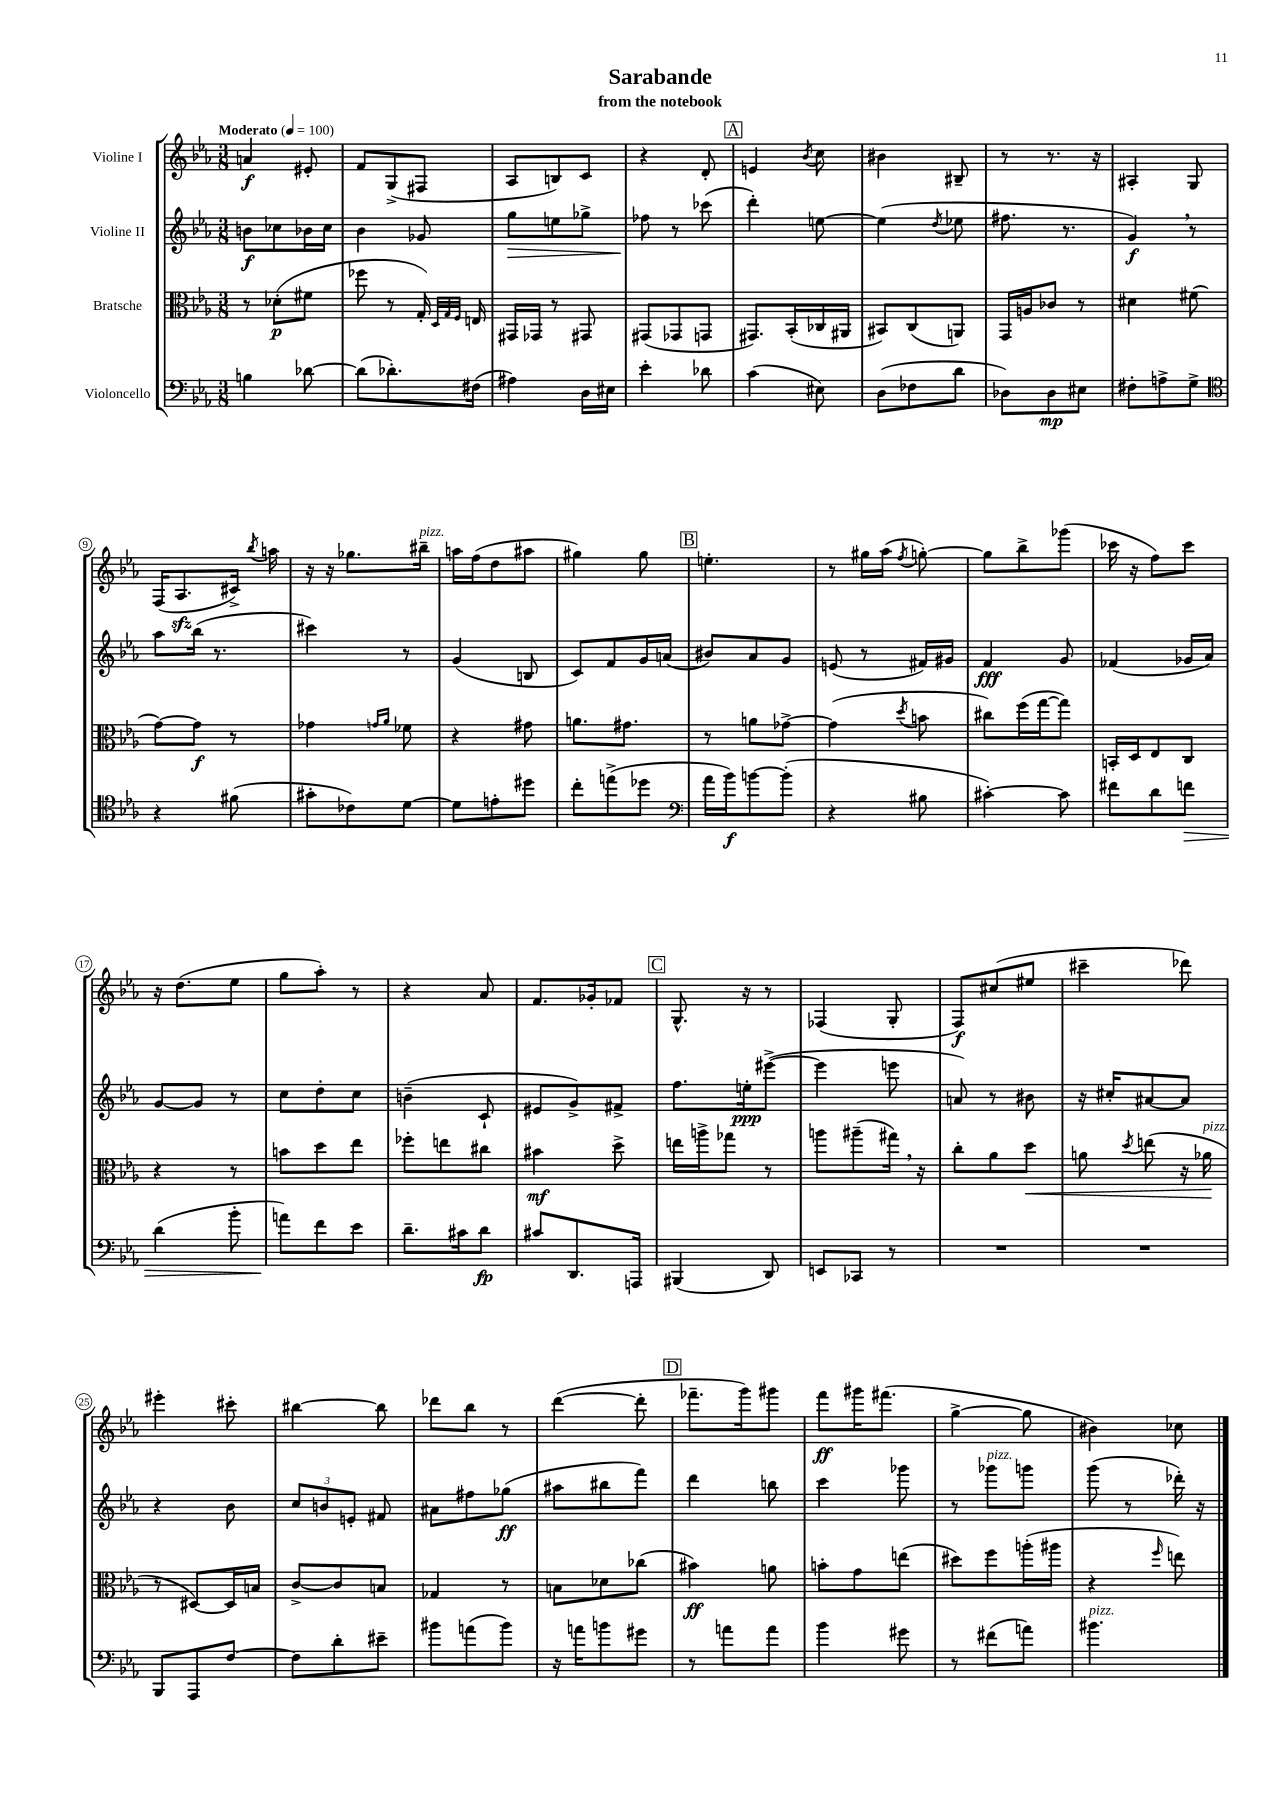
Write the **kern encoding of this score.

**kern	**dynam	**kern	**dynam	**kern	**dynam	**kern	**dynam
*part4	*part4	*part3	*part3	*part2	*part2	*part1	*part1
*staff4	*staff4	*staff3	*staff3	*staff2	*staff2	*staff1	*staff1
*I"Violoncello	*	*I"Bratsche	*	*I"Violine II	*	*I"Violine I	*
*clefF4	*	*clefC3	*	*clefG2	*	*clefG2	*
*k[b-e-a-]	*	*k[b-e-a-]	*	*k[b-e-a-]	*	*k[b-e-a-]	*
*M3/8	*	*M3/8	*	*M3/8	*	*M3/8	*
*MM100	*	*MM100	*	*MM100	*	*MM100	*
=1	=1	=1	=1	=1	=1	=1	=1
!	!	!	!	!	!	!LO:TX:a:B:t=Moderato	!
4Bn\	.	8r	.	8bn\L	f	4an/	f
.	.	(8d-X'\L	p	8cc-X\	.	.	.
[8d-X\	.	8f#X\J	.	16b-X\L	.	8e#X'/	.
.	.	.	.	16cc-\JJ	.	.	.
=2	=2	=2	=2	=2	=2	=2	=2
(8d-\L]	.	8ff-X\	.	4b-\	.	8f/L	.
8.d-X'\)	.	8r	.	.	.	(8G^/	.
.	.	16G'/)	.	8g-X/	.	8F#X/J	.
.	.	32qqD/LLL	.	.	.	.	.
.	.	32qqG/	.	.	.	.	.
.	.	32qqF/JJJ	.	.	.	.	.
(16F#X\Jk	.	16En/	.	.	.	.	.
=3	=3	=3	=3	=3	=3	=3	=3
!	!	!	!	!	!LO:HP:b	!	!
4A#X\)	.	16GG#X/LL	.	8gg\L	>	8A-/L	.
.	.	16GG-X/JJ	.	.	.	.	.
.	.	8r	.	8een\	.	8Bn/)	.
16D\LL	.	8GG#X/	.	8gg-X^\J	.	8c/J	.
16E#X\JJ	.	.	.	.	.	.	.
=4	=4	=4	=4	=4	=4	=4	=4
4e-'\	.	(8GG#X/L	.	8ff-X\	.	4r	.
.	.	8GG-X/	.	8r	]	.	.
8d-X\	.	8GGn/J	.	(8ccc-X\	.	8d'/	.
!!LO:REH:place=s1:t=A
=5	=5	=5	=5	=5	=5	=5	=5
(4c\	.	8.GG#X/L)	.	4ddd'\)	.	4en/	.
.	.	(16BB-'/L	.	.	.	.	.
.	.	.	.	.	.	8qb-/	.
8E#X\)	.	16C-X/	.	[8een\	.	8cc\	.
.	.	16AA#X/JJ	.	.	.	.	.
=6	=6	=6	=6	=6	=6	=6	=6
(8D\L	.	8BB#X/L)	.	(4ee\]	.	4b#X\	.
8F-X\	.	(8C/	.	.	.	.	.
.	.	.	.	8qdd/	.	.	.
8d\J	.	8AAn/J)	.	8ee-X\	.	8B#X~/	.
=7	=7	=7	=7	=7	=7	=7	=7
8D-X\L)	.	16GG/LL	.	8.ff#X\	.	8r	.
.	.	16An/J	.	.	.	.	.
8D-\	mp	8c-X/J	.	.	.	8.r	.
.	.	.	.	8.r	.	.	.
8E#X\J	.	8r	.	.	.	.	.
.	.	.	.	.	.	16r	.
=8	=8	=8	=8	=8	=8	=8	=8
8F#X'\L	.	4d#X\	.	4g,/)	f	4A#X'/	.
8An^\	.	.	.	.	.	.	.
8G^\J	.	(8f#X\	.	8r	.	8G/	.
!!LO:LB:g=z
=9	=9	=9	=9	=9	=9	=9	=9
*clefC4	*	*	*	*	*	*	*
4r	.	[8g\L)	.	8aa-\L	.	(16F/KL	.
.	.	.	.	.	.	8.A-zz/	.
.	.	8g\J]	f	(16bb-\Jk	.	.	.
.	.	.	.	8.r	.	.	.
(8f#X\	.	8r	.	.	.	16c#X^/Jk)	.
.	.	.	.	.	.	8qbb-/	.
.	.	.	.	.	.	16aan\	.
=10	=10	=10	=10	=10	=10	=10	=10
8g#X'\L	.	4g-X\	.	4ccc#X\)	.	16r	.
.	.	.	.	.	.	16r	.
8c-X\)	.	.	.	.	.	8.gg-X\L	.
.	.	16qqgn/LL	.	.	.	.	.
.	.	16qqa-/JJ	.	.	.	.	.
[8d\J	.	8f-X\	.	8r	.	.	.
!	!	!	!	!	!	!LO:TX:a:i:t=pizz.	!
.	.	.	.	.	.	16bb#X~\Jk	.
=11	=11	=11	=11	=11	=11	=11	=11
8d\L]	.	4r	.	(4g/	.	16aan\LL	.
.	.	.	.	.	.	(16ff\J	.
8en'\	.	.	.	.	.	8dd\	.
8dd#X\J	.	8g#X\	.	8Bn/	.	8aa#X\J	.
=12	=12	=12	=12	=12	=12	=12	=12
8cc'\L	.	8.an\L	.	8c/L)	.	4gg#X\)	.
(8een^\	.	.	.	8f/	.	.	.
.	.	8.g#X\J	.	.	.	.	.
8dd-X\J	.	.	.	16g/L	.	8gg#\	.
.	.	.	.	(16an/JJ	.	.	.
!!LO:REH:place=s1:t=B
=13	=13	=13	=13	=13	=13	=13	=13
*clefF4	*	*	*	*	*	*	*
16a-\LL	.	8r	.	8b#X/L)	.	4.een'\	.
16b-\J)	f	.	.	.	.	.	.
[8bn\	.	8an\L	.	8a-/	.	.	.
(8b'\J]	.	[8g-X^\J	.	8g/J	.	.	.
=14	=14	=14	=14	=14	=14	=14	=14
4r	.	(4g-\]	.	(8en/	.	8r	.
.	.	.	.	8r	.	16gg#X\LL	.
.	.	.	.	.	.	(16aa-\JJ	.
.	.	8qdd/	.	.	.	8qff/	.
8B#X\	.	8bn\	.	16f#X/LL)	.	[8ggn'\)	.
.	.	.	.	16g#X/JJ	.	.	.
=15	=15	=15	=15	=15	=15	=15	=15
[4c#X'\)	.	8cc#X\L)	.	4f/	fff	8gg\L]	.
.	.	(16ff\L	.	.	.	8bb-^\	.
.	.	[16gg\J	.	.	.	.	.
8c#\]	.	8gg\J])	.	8g/	.	(8ggg-X\J	.
=16	=16	=16	=16	=16	=16	=16	=16
8f#X\L	.	16BBn'/LL	.	(4f-X/	.	16ccc-X\	.
.	.	16D/J	.	.	.	16r	.
8d\	.	8E-/	.	.	.	8ff\L)	.
!	!LO:HP:b	!	!	!	!	!	!
8fn\J	>	8C/J	.	16g-X/LL	.	8ccc-\J	.
.	.	.	.	16a-/JJ)	.	.	.
!!LO:LB:g=z
=17	=17	=17	=17	=17	=17	=17	=17
(4d\	.	4r	.	[8g/L	.	16r	.
.	.	.	.	.	.	(8.dd\L	.
.	.	.	.	8g/J]	.	.	.
8b-'\	.	8r	.	8r	.	8ee-\J	.
=18	=18	=18	=18	=18	=18	=18	=18
8an\L)	.	8bn\L	.	8cc\L	.	8gg\L	.
8f\	]	8dd\	.	8dd'\	.	8aa-'\J)	.
8e-\J	.	8ee-\J	.	8cc\J	.	8r	.
=19	=19	=19	=19	=19	=19	=19	=19
8.d~\L	.	8ff-X'\L	.	(4bn~\	.	4r	.
.	.	8een\	.	.	.	.	.
16c#X\k	.	.	.	.	.	.	.
8d\J	fp	8cc#X\J	.	8c`/	.	8a-/	.
=20	=20	=20	=20	=20	=20	=20	=20
8c#X/L	.	4b#X\	mf	8e#X/L	.	8.f/L	.
8.DD/	.	.	.	8g^/)	.	.	.
.	.	.	.	.	.	16g-X'/k	.
.	.	8dd^\	.	8f#X^/J	.	8f-X/J	.
16AAAn/Jk	.	.	.	.	.	.	.
!!LO:REH:place=s1:t=C
=21	=21	=21	=21	=21	=21	=21	=21
(4BBB#X/	.	16een\LL	.	8.ff\L	.	8.G^^/	.
.	.	16aan^\J	.	.	.	.	.
.	.	8gg-X\J	.	.	.	.	.
.	.	.	.	16een'\k	ppp	16r	.
8DD/)	.	8r	.	([8eee#X^\J	.	8r	.
=22	=22	=22	=22	=22	=22	=22	=22
8EEn/L	.	8aan\L	.	4eee#\]	.	(4F-X/	.
8CC-X/J	.	(8aa#X~\	.	.	.	.	.
8r	.	16gg#X,\Jk)	.	8eeen\	.	8G'/	.
.	.	16r	.	.	.	.	.
=23	=23	=23	=23	=23	=23	=23	=23
4.r	.	8cc'\L	.	8an/)	.	8F/L)	f
.	.	8a-\	.	8r	.	(8cc#X/	.
!	!	!	!LO:HP:b	!	!	!	!
.	.	8dd\J	<	8b#X\	.	8ee#X/J	.
=24	=24	=24	=24	=24	=24	=24	=24
4.r	.	8an\	.	16r	.	4ccc#X~\	.
.	.	.	.	16cc#X'/KL	.	.	.
.	.	8qdd/	.	.	.	.	.
.	.	(8een\	.	[8a#X/	.	.	.
.	.	16r	.	8a#/J]	.	8ddd-X\)	.
!	!	!LO:TX:a:i:t=pizz.	!	!	!	!	!
.	.	16a-X\	.	.	.	.	.
.	.	.	[	.	.	.	.
!!LO:LB:g=z
=25	=25	=25	=25	=25	=25	=25	=25
8BBB-/L	.	8r	.	4r	.	4eee#X'\	.
8AAA-/	.	[8D#X/L)	.	.	.	.	.
[8F/J	.	16D#/L]	.	8b-\	.	8ccc#X'\	.
.	.	16Bn/JJ	.	.	.	.	.
=26	=26	=26	=26	=26	=26	=26	=26
8F\L]	.	[8c^/L	.	12cc/L	.	[4bb#X\	.
.	.	.	.	12bn/	.	.	.
8d'\	.	8c/]	.	.	.	.	.
.	.	.	.	12en'/J	.	.	.
8e#X~\J	.	8Bn/J	.	8f#X/	.	8bb#\]	.
=27	=27	=27	=27	=27	=27	=27	=27
8b#X\L	.	4G-X/	.	8a#X\L	.	8ddd-X\L	.
(8an\	.	.	.	8ff#X\	.	8bb-\J	.
8b#\J)	.	8r	.	(8gg-X\J	ff	8r	.
=28	=28	=28	=28	=28	=28	=28	=28
16r	.	8Bn\L	.	8aa#X\L	.	([4ddd\	.
16an\KL	.	.	.	.	.	.	.
8bn\	.	8d-X\	.	8bb#X\	.	.	.
8g#X\J	.	(8cc-X\J	.	8fff\J)	.	8ddd'\]	.
!!LO:REH:place=s1:t=D
=29	=29	=29	=29	=29	=29	=29	=29
8r	.	4b#X\)	ff	4ddd\	.	8.fff-X~\L	.
8an\L	.	.	.	.	.	.	.
.	.	.	.	.	.	16ggg\k)	.
8a\J	.	8an\	.	8bbn\	.	8ggg#X\J	.
=30	=30	=30	=30	=30	=30	=30	=30
4b-\	.	8bn'\L	.	4ccc\	.	8fff\L	ff
.	.	8g\	.	.	.	16ggg#X\K	.
.	.	.	.	.	.	(8.fff#X\J	.
8g#X\	.	(8een\J	.	8ggg-X\	.	.	.
=31	=31	=31	=31	=31	=31	=31	=31
8r	.	8dd#X\L)	.	8r	.	[4gg^\	.
!	!	!	!	!LO:TX:a:i:t=pizz.	!	!	!
(8f#X\L	.	8ff\	.	8ggg-X\L	.	.	.
8an\J)	.	(16aan'\L	.	8gggn\J	.	8gg\]	.
.	.	16aa#X\JJ	.	.	.	.	.
=32	=32	=32	=32	=32	=32	=32	=32
!LO:TX:a:i:t=pizz.	!	!	!	!	!	!	!
4.b#X\	.	4r	.	(8ggg\	.	4b#X\)	.
.	.	.	.	8r	.	.	.
.	.	16qqff/	.	.	.	.	.
.	.	8een\)	.	16ddd-X'\)	.	8cc-X\	.
.	.	.	.	16r	.	.	.
==	==	==	==	==	==	==	==
*-	*-	*-	*-	*-	*-	*-	*-
